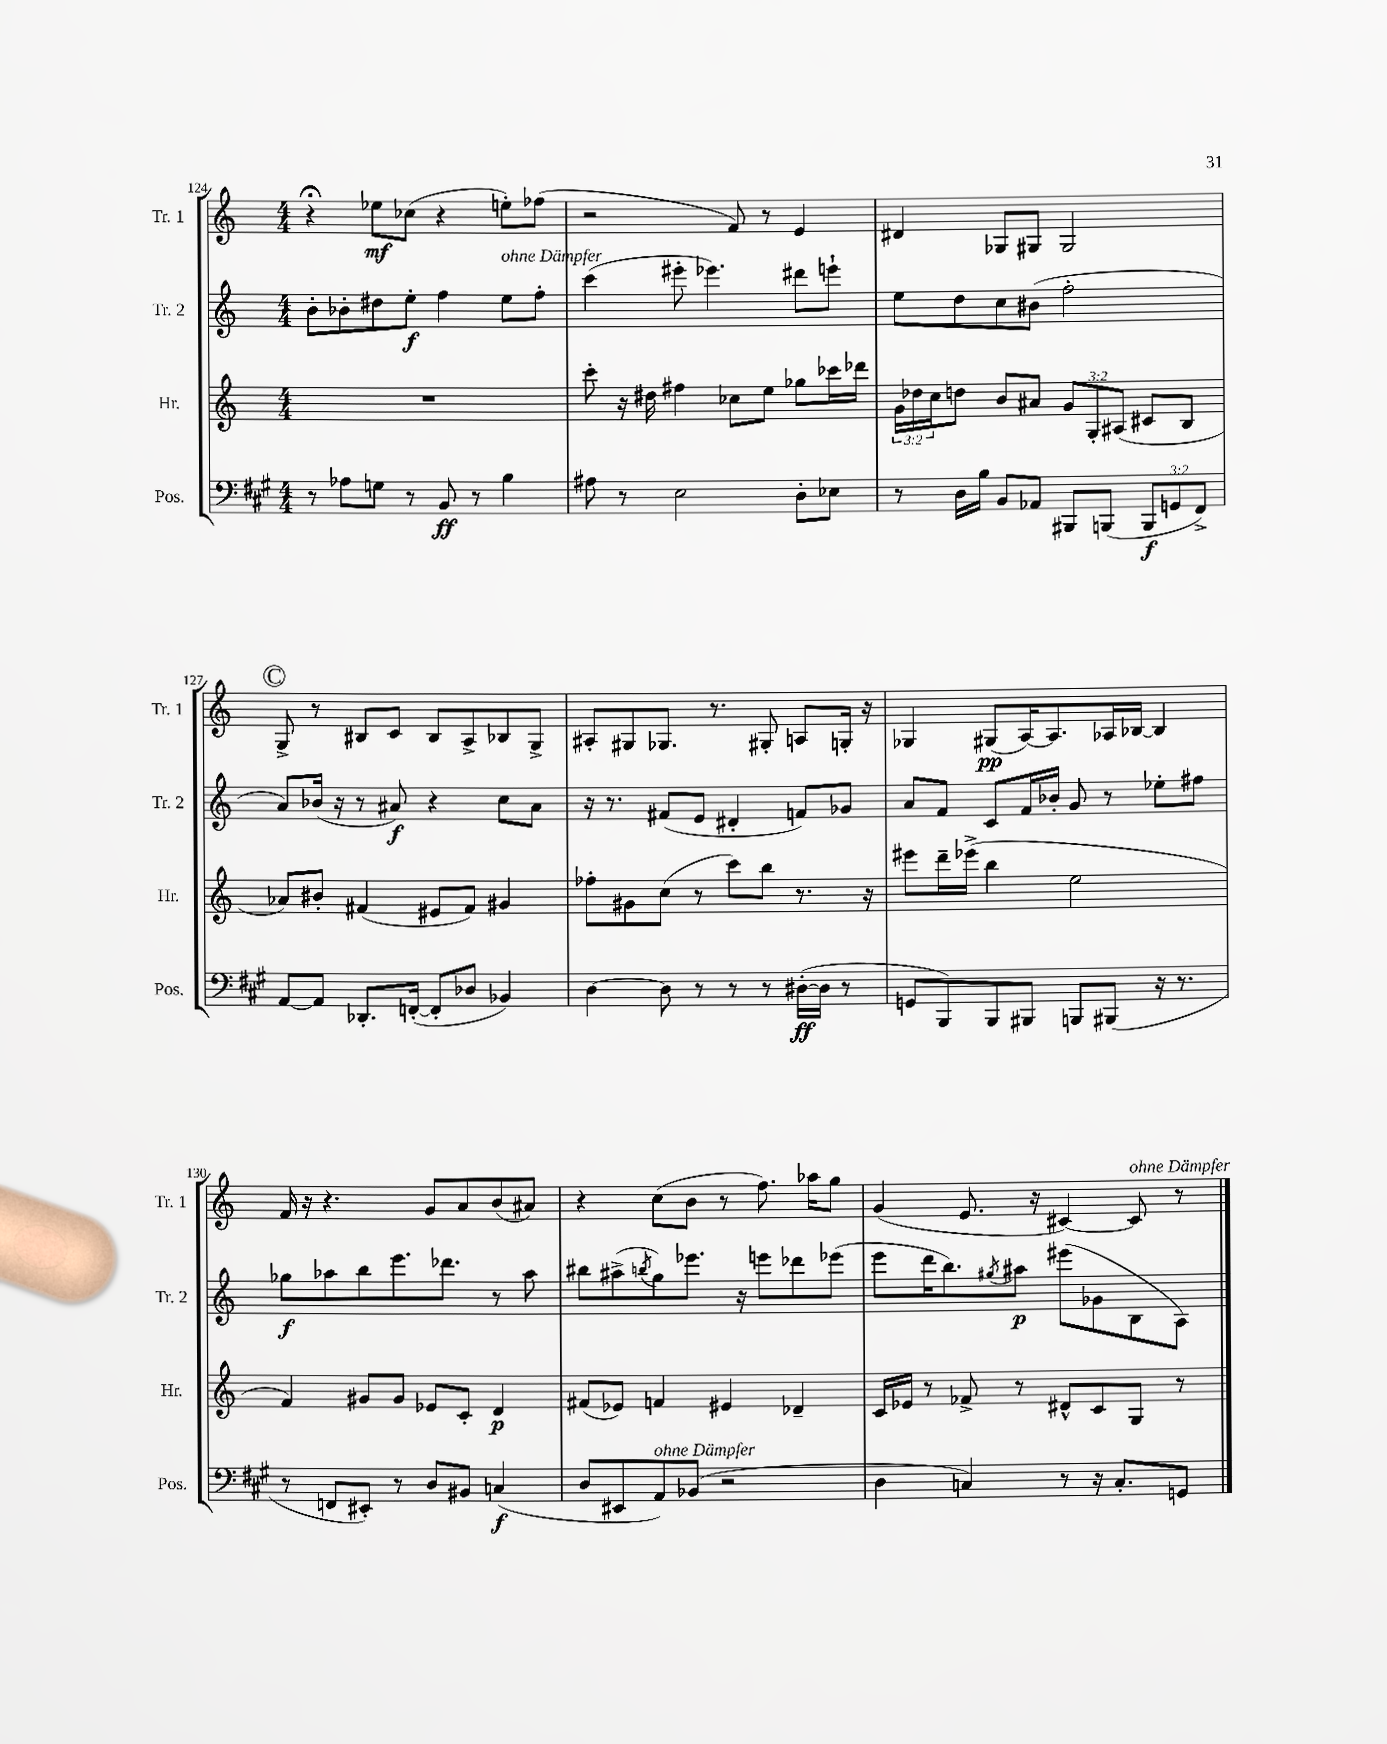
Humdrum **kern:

**kern	**kern	**kern	**kern
*staff4	*staff3	*staff2	*staff1
*clefF4	*clefG2	*clefG2	*clefG2
*k[f#c#g#]	*k[]	*k[]	*k[]
*M4/4	*M4/4	*M4/4	*M4/4
8r	1r	8b'	4r;
8A-	.	8b-'	.
8G	.	8dd#	8ee-
8r	.	8ee'	(8cc-
8BB	.	4ff	4r
8r	.	.	.
4B	.	8ee	8ee')
.	.	8ff'	(8ff-
=	=	=	=
8A#	8ccc'	(4ccc	2r
8r	16r	.	.
.	16dd#	.	.
2E	4ff#	8eee#'	.
.	.	4.eee-)	.
.	8cc-	.	8f)
.	8ee	.	8r
8D'	8gg-	8ddd#	4e
8E-	16ccc-	8eee`	.
.	16ddd-	.	.
=	=	=	=
8r	24g	8ee	4d#
.	24dd-	.	.
.	24cc	.	.
16D	8dd	8dd	.
16B	.	.	.
8BB	8b	8cc	8G-
8AA-	8a#	(8b#	8G#
8BBB#	12g	2ff'	2G#
.	12G'	.	.
(8BBB	.	.	.
.	(12A#	.	.
12BBB	8c#	.	.
12GG	.	.	.
.	8B	.	.
12FF#^)	.	.	.
=	=	=	=
[8AA	8a-)	8a)	8G^
8AA]	8b#'	(16b-	8r
.	.	16r	.
8.DD-'	(4f#	8r	8B#
.	.	8a#)	8c
([16FF'	.	.	.
8FF']	8e#	4r	8B#
8D-	8f#)	.	8A^
4BB-)	4g#	8cc	8B-
.	.	8a#	8G^
=	=	=	=
[4D	8ff-'	16r	8A#'
.	.	8.r	.
.	8g#	.	8G#
8D]	(8cc	(8f#	8.G-
8r	8r	8e	.
.	.	.	8.r
8r	8ccc)	4d#'	.
8r	8bb	.	8G#'
([16D#'	8.r	8f)	8A
16D#]	.	.	.
8r	.	8g-	16G'
.	16r	.	16r
=	=	=	=
8GG	8eee#	8a	4G-
8BBB)	16ddd~	8f	.
.	(16eee-^	.	.
8BBB	4bb	8c	(8G#
8BBB#	.	16f	[16A)
.	.	16b-'	8.A]
8BBB	2ee	8g	.
(8BBB#	.	8r	16A-
.	.	.	[16B-
16r	.	8ee-'	4B-]
8.r	.	.	.
.	.	8ff#	.
=	=	=	=
8r	4f)	8gg-	16f
.	.	.	16r
8FF	.	8aa-	4.r
8EE#')	8g#	8bb	.
8r	8g#	8.eee	.
8D	8e-	.	8g
.	.	8.ddd-	.
8BB#	8c'	.	8a
(4C	4d	8r	(8b
.	.	8aa-	8a#)
=	=	=	=
8D	(8f#	8bb#	4r
8EE#	8e-)	(8aa#^	.
.	.	8qbb	.
8AA)	4f	8gg)	(8cc
(8BB-	.	8.eee-	8b
2r	4e#	.	8r
.	.	16r	.
.	.	8eee	8.ff)
.	4d-~	8ddd-	.
.	.	.	16aa-
.	.	(8eee-	8gg
=	=	=	=
4D	16c	8eee	(4g
.	16e-	.	.
.	8r	16ddd	.
.	.	8.bb)	.
4C)	8f-^	.	8.e
.	.	8qgg#	.
.	8r	8aa#	.
.	.	.	16r
8r	8d#^^	(8eee#	[4c#)
16r	8c	8g-	.
8.C'	.	.	.
.	8G	8B	8c#]
8GG	8r	8A)	8r
==	==	==	==
*-	*-	*-	*-
